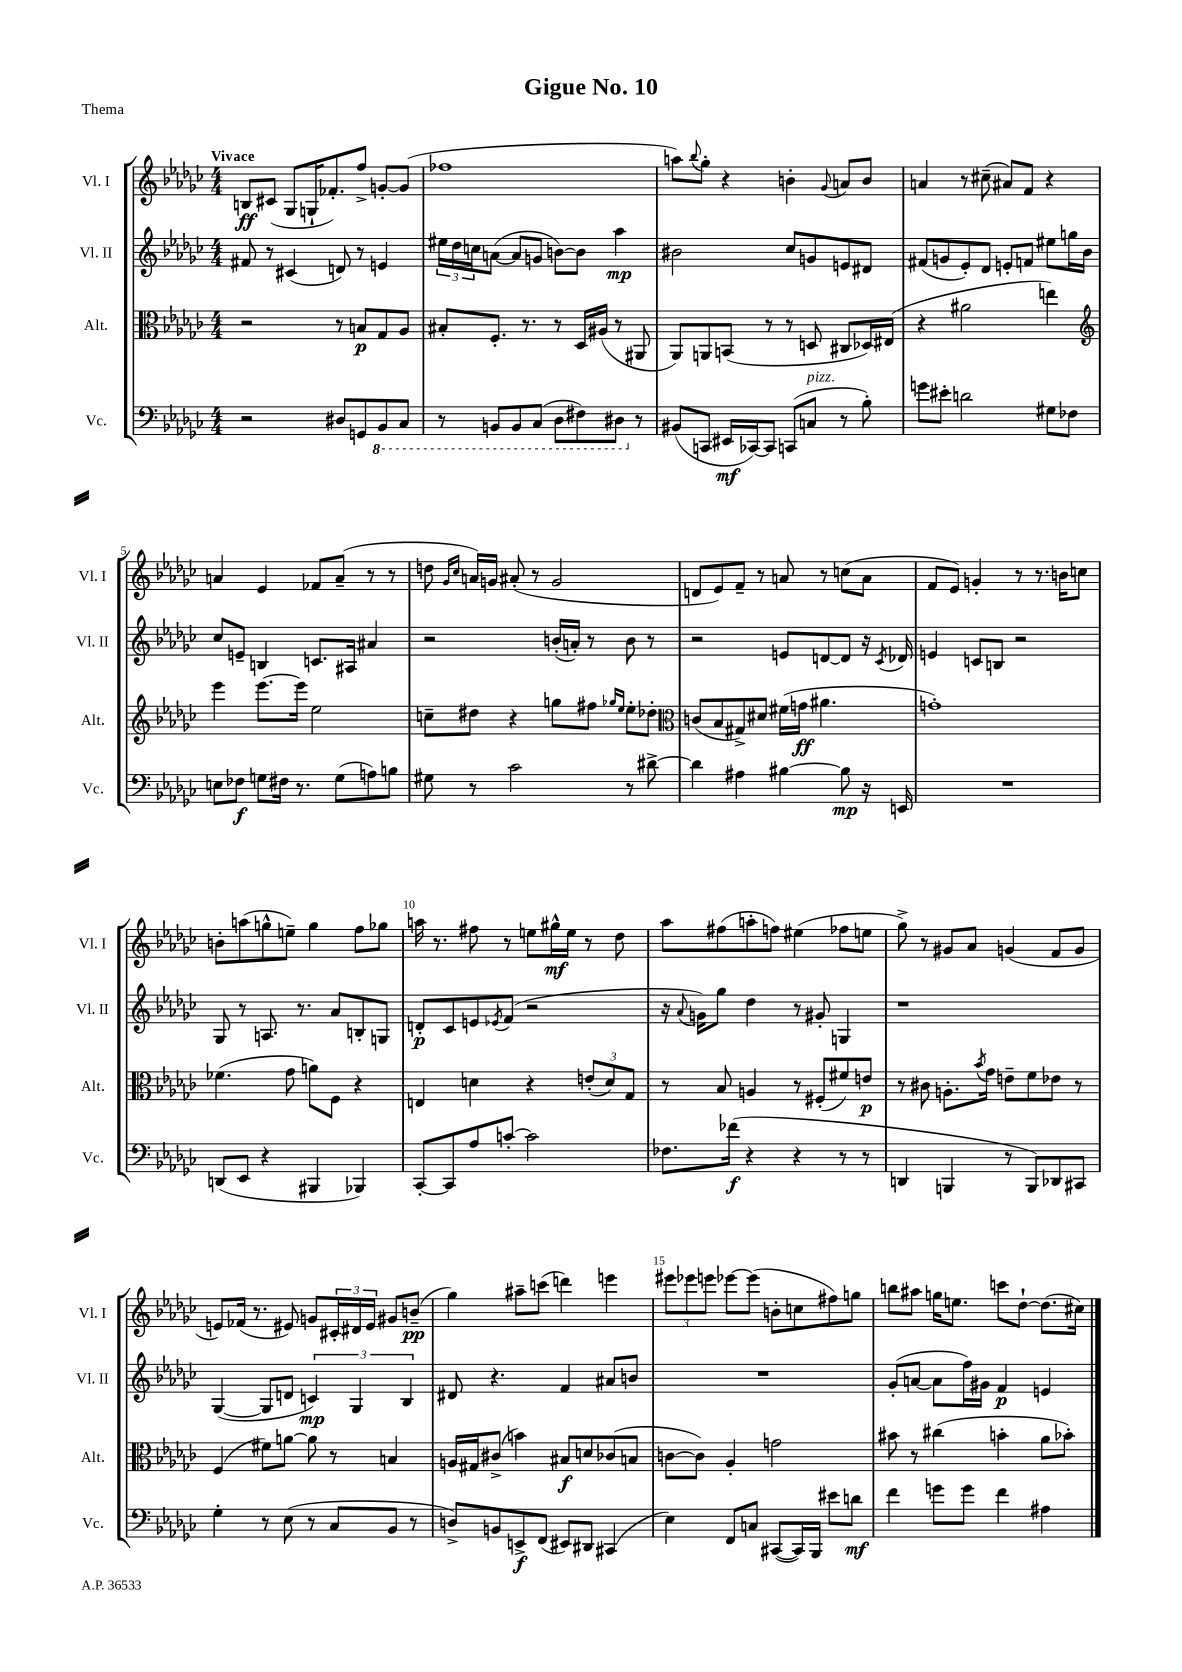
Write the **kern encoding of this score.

**kern	**dynam	**kern	**dynam	**kern	**dynam	**kern	**dynam
*part4	*part4	*part3	*part3	*part2	*part2	*part1	*part1
*staff4	*staff4	*staff3	*staff3	*staff2	*staff2	*staff1	*staff1
*I"Vc.	*	*I"Alt.	*	*I"Vl. II	*	*I"Vl. I	*
*I'Vc.	*	*I'Alt.	*	*I'Vl. II	*	*I'Vl. I	*
*clefF4	*	*clefC3	*	*clefG2	*	*clefG2	*
*k[b-e-a-d-g-c-]	*	*k[b-e-a-d-g-c-]	*	*k[b-e-a-d-g-c-]	*	*k[b-e-a-d-g-c-]	*
*M4/4	*	*M4/4	*	*M4/4	*	*M4/4	*
=1	=1	=1	=1	=1	=1	=1	=1
!	!	!	!	!	!	!LO:TX:a:B:t=Vivace	!
2r	.	2r	.	8f#X/	.	8Bn/L	ff
.	.	.	.	8r	.	(8c#X/J	.
.	.	.	.	(4c#X/	.	8G-/L	.
.	.	.	.	.	.	16Gn`/K	.
.	.	.	.	.	.	8.f-X'/)	.
8D#X/L	.	8r	.	8dn/)	.	.	.
8GGn/	.	8Bn/L	p	8r	.	8ff^/J	.
*8ba	*	*	*	*	*	*	*
8BBB-/	.	8G-/	.	4en/	.	[8gn'/L	.
8CC-/J	.	8A-/J	.	.	.	(8g/J]	.
=2	=2	=2	=2	=2	=2	=2	=2
8r	.	8B#X'/L	.	24ee#X\LL	.	1ff-X	.
.	.	.	.	24dd-\	.	.	.
.	.	.	.	24ccn\J	.	.	.
8BBBn/L	.	8.F'/J	.	([8an\J	.	.	.
8BBB/	.	.	.	8a/L]	.	.	.
.	.	8.r	.	.	.	.	.
(8CC-/J	.	.	.	8gn/J	.	.	.
8DD-\L	.	8r	.	[8bn\L)	.	.	.
8FF#X\)	.	16D-/LL	.	8b\J]	.	.	.
.	.	(16A#X/JJ	.	.	.	.	.
8DD#X\J	.	8r	.	4aa-\	mp	.	.
*X8ba	*	*	*	*	*	*	*
8r	.	8AA#X/	.	.	.	.	.
=3	=3	=3	=3	=3	=3	=3	=3
(8BB#X/L	.	8AA-/L)	.	2b#X\	.	8aan\L)	.
.	.	.	.	.	.	8qqbb-/	.
8CCn/J	.	8AAn/	.	.	.	8gg-'\J	.
16EE#X/LL	mf	(8BBn/J	.	.	.	4r	.
[16CC-X/J)	.	.	.	.	.	.	.
8CC-/J]	.	8r	.	.	.	.	.
(8CCn/L	.	8r	.	8cc-/L	.	4bn'\	.
!LO:TX:a:i:t=pizz.	!	!	!	!	!	!	!
8Cn/J	.	8Dn/	.	8gn/	.	.	.
.	.	.	.	.	.	8qqg-/	.
8r	.	8C#X/L	.	8en/	.	8an/L	.
8B-'\)	.	16D-X/L)	.	8d#X/J	.	8b/J	.
.	.	(16E#X/JJ	.	.	.	.	.
=4	=4	=4	=4	=4	=4	=4	=4
8gn\L	.	4r	.	(8f#X/L	.	4an/	.
8e#X'\J	.	.	.	8gn/	.	.	.
2dn\	.	2a#X\	.	8e-'/)	.	8r	.
.	.	.	.	8d-/J	.	(8cc#X~\	.
.	.	.	.	8en'/L	.	8a#X/L)	.
.	.	.	.	8fn/J	.	8f/J	.
8G#X\L	.	4een\)	.	8ee#X\L	.	4r	.
8F-X\J	.	.	.	16ggn\L	.	.	.
.	.	.	.	16b-\JJ	.	.	.
!!LO:LB:g=z
=5	=5	=5	=5	=5	=5	=5	=5
*	*	*clefG2	*	*	*	*	*
8En\L	.	4eee-\	.	8cc-/L	.	4an/	.
8F-X\J	f	.	.	8en~/J	.	.	.
8Gn\L	.	[8.eee-\L	.	4Bn/	.	4e-/	.
16F#X\Jk	.	.	.	.	.	.	.
8.r	.	16eee-\Jk]	.	.	.	.	.
.	.	2ee-\	.	8.cn/L	.	8f-X/L	.
(8G\L	.	.	.	.	.	(8a~/J	.
.	.	.	.	16A#X/Jk	.	.	.
8An\)	.	.	.	4a#X/	.	8r	.
8Bn\J	.	.	.	.	.	8r	.
=6	=6	=6	=6	=6	=6	=6	=6
8G#X\	.	8ccn~\L	.	2r	.	8ddn\	.
.	.	.	.	.	.	16qqg-/LL	.
.	.	.	.	.	.	16qqcc-/JJ	.
8r	.	8dd#X\J	.	.	.	16an/LL)	.
.	.	.	.	.	.	16gn/JJ	.
2c-\	.	4r	.	.	.	(8a#X'/	.
.	.	.	.	.	.	8r	.
.	.	8ggn\L	.	(16bn'/LL	.	2g/	.
.	.	.	.	16an'/JJ)	.	.	.
.	.	8ff#X\J	.	8r	.	.	.
.	.	16qqgg-X/LL	.	.	.	.	.
.	.	16qqee-/JJ	.	.	.	.	.
8r	.	8ee-'\L	.	8b\	.	.	.
[8d#X^\	.	8dd-X'\J	.	8r	.	.	.
=7	=7	=7	=7	=7	=7	=7	=7
*	*	*clefC3	*	*	*	*	*
4d#\]	.	(8cn/L	.	2r	.	8dn/L	.
.	.	8B-/	.	.	.	8e-/)	.
4A#X\	.	8G#X^/)	.	.	.	8f~/J	.
.	.	8d#X/J	.	.	.	8r	.
[4B#X\	.	(16f#X\LL	.	8en/L	.	8an/	.
.	.	16gn\JJ	ff	.	.	.	.
.	.	4.a#X\	.	[8dn/	.	8r	.
8B#\]	mp	.	.	8d/J]	.	(8ccn\L	.
16r	.	.	.	16r	.	8a\J	.
.	.	.	.	8qc-/	.	.	.
16EEn/	.	.	.	16d-X/	.	.	.
=8	=8	=8	=8	=8	=8	=8	=8
1r	.	1gn')	.	4en/	.	8f/L	.
.	.	.	.	.	.	8e-/J)	.
.	.	.	.	8cn/L	.	4gn'/	.
.	.	.	.	8Bn/J	.	.	.
.	.	.	.	2r	.	8r	.
.	.	.	.	.	.	8.r	.
.	.	.	.	.	.	16bn\KL	.
.	.	.	.	.	.	8ccn\J	.
!!LO:LB:g=z
=9	=9	=9	=9	=9	=9	=9	=9
(8DDn/L	.	(4.f-X\	.	8G-/	.	8bn'\L	.
8EE-/J	.	.	.	8r	.	(8aan\	.
4r	.	.	.	8.An/	.	8ggn^^\	.
.	.	8g-\	.	.	.	8een~\J)	.
.	.	.	.	8.r	.	.	.
4BBB#X/	.	8an\L)	.	.	.	4gg\	.
.	.	8F\J	.	8a-/L	.	.	.
4BBB-X/)	.	4r	.	8Bn'/	.	8ff\L	.
.	.	.	.	8Gn/J	.	8gg-X\J	.
=10	=10	=10	=10	=10	=10	=10	=10
[8CC-'/L	.	4En/	.	8dn'/L	p	16aan\	.
.	.	.	.	.	.	8.r	.
8CC-/]	.	.	.	8c-/	.	.	.
8A-/	.	4dn\	.	8en/	.	8ff#X\	.
.	.	.	.	8qe-X/	.	.	.
[8cn'/J	.	.	.	(8f/J	.	8r	.
2c\]	.	4r	.	2r	.	8een\L	.
.	.	.	.	.	.	16gg#X^^\L	mf
.	.	.	.	.	.	16ee\JJ	.
.	.	(12en'/L	.	.	.	8r	.
.	.	12d/)	.	.	.	.	.
.	.	.	.	.	.	8dd-\	.
.	.	12G-/J	.	.	.	.	.
=11	=11	=11	=11	=11	=11	=11	=11
8.F-X\L	.	8r	.	16r	.	8aa-\L	.
.	.	.	.	8qqa-/	.	.	.
.	.	.	.	16gn\KL)	.	.	.
.	.	8B-/	.	8gg-\J	.	(8ff#X\	.
(16f-X\Jk	f	.	.	.	.	.	.
4r	.	4An/	.	4dd-\	.	8aan'\	.
.	.	.	.	.	.	8ffn\J)	.
4r	.	8r	.	8r	.	(4ee#X\	.
.	.	(8F#X'/L	.	8g#X'/	.	.	.
8r	.	8f#X/)	.	4Gn/	.	8ff-X\L	.
8r	.	8en/J	p	.	.	8een\J	.
=12	=12	=12	=12	=12	=12	=12	=12
4DDn/	.	8r	.	1r	.	8gg-^\)	.
.	.	8c#X\	.	.	.	8r	.
4BBBn/	.	8.An'\L	.	.	.	8g#X/L	.
.	.	.	.	.	.	8a-/J	.
.	.	8qb-/	.	.	.	.	.
.	.	16g-\Jk	.	.	.	.	.
8r	.	8en~\L	.	.	.	(4gn/	.
8BBB/L)	.	8f\	.	.	.	.	.
8DD-X/	.	8e-X\J	.	.	.	8f/L	.
8CC#X/J	.	8r	.	.	.	8g/J	.
!!LO:LB:g=z
=13	=13	=13	=13	=13	=13	=13	=13
4G-'\	.	(4F/	.	([4G-/	.	8en/L)	.
.	.	.	.	.	.	(16f-X/Jk	.
.	.	.	.	.	.	8.r	.
8r	.	8f#X\L)	.	8G-/L]	.	.	.
(8E-\	.	[8an\J	.	8dn/J	.	8e#X/)	.
8r	.	8a\]	.	6cn/)	mp	8gn/L	.
8C-/L	.	8r	.	.	.	24c#X'/L	.
.	.	.	.	6G-/	.	24d#X/	.
.	.	.	.	.	.	24e#/JJ	.
8BB-/J	.	4Bn/	.	.	.	8g#X/L	.
.	.	.	.	6B-/	.	.	.
8r	.	.	.	.	.	(8bn~/J	pp
=14	=14	=14	=14	=14	=14	=14	=14
8Dn^/L)	.	16An/LL	.	8d#X/	.	4gg-\)	.
.	.	16G#X/J	.	.	.	.	.
8BBn/	.	(8c#X^/J	.	4.r	.	.	.
8EEn^/	f	4bn\)	.	.	.	8aa#X~\L	.
(8FF/J	.	.	.	.	.	(8cccn\J	.
8EE#X/L)	.	8B#X/L	f	4f/	.	4dddn\)	.
8DD#X/J	.	8dn/	.	.	.	.	.
(4CC#X/	.	(8c-X/	.	8a#X/L	.	4eeen\	.
.	.	8Bn/J	.	8bn/J	.	.	.
=15	=15	=15	=15	=15	=15	=15	=15
4E-\)	.	[8cn\L	.	1r	.	12eee#X\L	.
.	.	.	.	.	.	12eee-X\	.
.	.	8c\J])	.	.	.	.	.
.	.	.	.	.	.	12eeen\J	.
8FF/L	.	4A-'/	.	.	.	[8eee-X\L	.
8Cn/J	.	.	.	.	.	(8eee-\J]	.
([8CC#X/L	.	2gn\	.	.	.	8bn'\L	.
16CC#/L])	.	.	.	.	.	8ccn\	.
16BBB-/JJ	.	.	.	.	.	.	.
8e#X\L	.	.	.	.	.	8ff#X\)	.
8dn\J	mf	.	.	.	.	8ggn\J	.
=16	=16	=16	=16	=16	=16	=16	=16
4f\	.	8b#X\	.	(8g-'/L	.	8bbn\L	.
.	.	8r	.	[8an/J	.	8aa#X\J	.
8gn\L	.	(4cc#X\	.	8a\L]	.	16ggn\KL	.
.	.	.	.	.	.	8.een\J	.
8g\J	.	.	.	16ff\L)	.	.	.
.	.	.	.	16g#X\JJ	.	.	.
4f\	.	4bn'\	.	4f/	p	8cccn\L	.
.	.	.	.	.	.	[8dd-`\J	.
4A#X\	.	8a-\L	.	4en/	.	(8.dd-\L]	.
.	.	8b-X'\J)	.	.	.	.	.
.	.	.	.	.	.	16cc#X\Jk)	.
==	==	==	==	==	==	==	==
*-	*-	*-	*-	*-	*-	*-	*-
